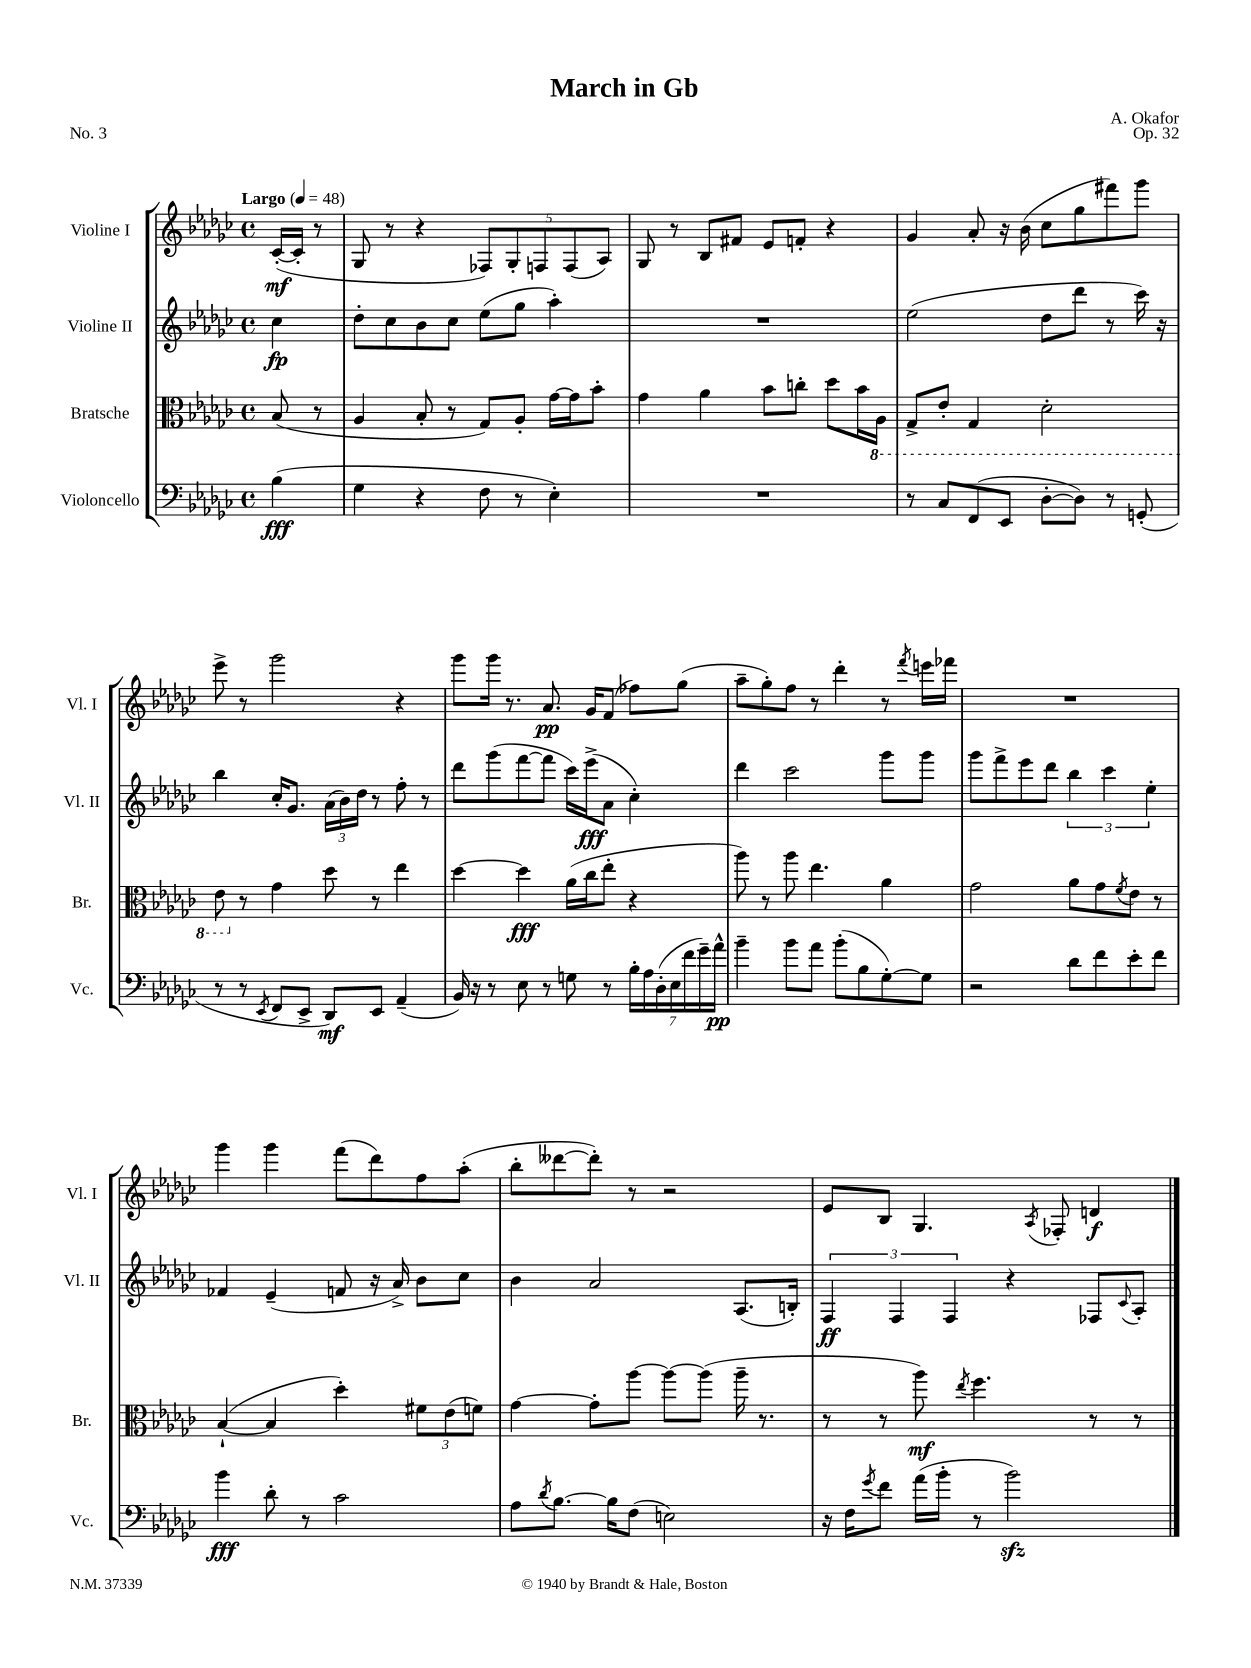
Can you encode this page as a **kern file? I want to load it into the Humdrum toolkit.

**kern	**kern	**kern	**kern
*staff4	*staff3	*staff2	*staff1
*clefF4	*clefC3	*clefG2	*clefG2
*k[b-e-a-d-g-c-]	*k[b-e-a-d-g-c-]	*k[b-e-a-d-g-c-]	*k[b-e-a-d-g-c-]
*M4/4	*M4/4	*M4/4	*M4/4
*met(c)	*met(c)	*met(c)	*met(c)
*MM48	*MM48	*MM48	*MM48
(4B-	(8B-	4cc-	([16c-'
.	.	.	16c-']
.	8r	.	8r
=	=	=	=
4G-	4A-	8dd-'	8G-
.	.	8cc-	8r
4r	8B-'	8b-	4r
.	8r	8cc-	.
8F	8G-)	(8ee-	10F-)
.	.	.	10G-'
8r	8A-'	8gg-	.
.	.	.	10F
4E-')	[16g-	4aa-')	.
.	.	.	(10F
.	16g-]	.	.
.	8b-'	.	.
.	.	.	10A-)
=	=	=	=
1r	4g-	1r	8G-
.	.	.	8r
.	4a-	.	8B-
.	.	.	8f#
.	8b-	.	8e-
.	8cc'	.	8f'
.	8dd-	.	4r
.	16b-	.	.
.	16AA-	.	.
=	=	=	=
8r	8GG-^	(2ee-	4g-
8C-	8E-'	.	.
(8FF	4GG-	.	8a-'
8EE-	.	.	16r
.	.	.	(16b-
[8D-'	2D-'	8dd-	8cc-
8D-])	.	8ddd-	8gg-
8r	.	8r	8fff#)
(8GG'	.	16ccc-)	8ggg-
.	.	16r	.
=	=	=	=
8r	8E-	4bb-	8eee-^
8r	8r	.	8r
8qEE-	.	.	.
8FF	4g-	16cc-'	2ggg-
.	.	8.g-	.
8EE-^	.	.	.
8DD-)	8dd-	(24a-	.
.	.	24b-)	.
.	.	24dd-	.
8EE-	8r	8r	.
(4AA-~	4ee-	8ff'	4r
.	.	8r	.
=	=	=	=
16BB-)	[4dd-	8ddd-	8ggg-
16r	.	.	.
8r	.	(8ggg-	16ggg-
.	.	.	8.r
8E-	4dd-]	[8fff	.
8r	.	8fff]	8.a-
8G	(16a-	16ccc-)	.
.	16cc-	(16eee-^	16g-
8r	8ee-'	8a-	(8f
28B-'	4r	4cc-')	8ff-)
28A-	.	.	.
(28D-'	.	.	.
28E-	.	.	.
.	.	.	(8gg-
28f	.	.	.
28g-~)	.	.	.
28a-^^	.	.	.
=	=	=	=
4b-~	8aa-)	4ddd-	8aa-~
.	8r	.	8gg-')
8b-	8aa-	2ccc-	8ff
8a-	4.ee-	.	8r
(8b-'	.	.	4ddd-'
8B-	.	.	.
[8G-')	4a-	8ggg-	8r
.	.	.	8qfff
8G-]	.	8ggg-	16eee
.	.	.	16fff-
=	=	=	=
2r	2g-	8ggg-	1r
.	.	8fff^	.
.	.	8eee-	.
.	.	8ddd-	.
8d-	8a-	6bb-	.
8f	8g-	.	.
.	.	6ccc-	.
.	8qf	.	.
8e-'	8e-	.	.
.	.	6ee-'	.
8f	8r	.	.
=	=	=	=
4b-	([4B-`	4f-	4ggg-
8d-'	4B-]	(4e-~	4ggg-
8r	.	.	.
2c-	4dd-')	8f	(8fff
.	.	16r	8ddd-)
.	.	16a-^)	.
.	12f#	8b-	8ff
.	(12e-	.	.
.	.	8cc-	(8aa-'
.	12f)	.	.
=	=	=	=
8A-	[4g-	4b-	8bb-'
8qd-	.	.	.
[8.B-	.	.	[8ddd--
.	8g-']	2a-	8ddd--'])
16B-]	.	.	.
(8F	[8aa-	.	8r
2E)	8aa-_	.	2r
.	(8aa-]	.	.
.	16aa-~	(8.A-	.
.	8.r	.	.
.	.	16B')	.
=	=	=	=
16r	8r	6F	8e-
16F	.	.	.
8qg-	.	.	.
8f	8r	.	8B-
.	.	6F	.
(16a-	8aa-)	.	4.G-
16b-'	.	.	.
.	.	6F	.
.	8qee-	.	.
8r	4.ff	.	.
2b-)	.	4r	.
.	.	.	8qA-
.	.	.	8F-'
.	8r	8F-	4d
.	.	8qqc-	.
.	8r	8A-'	.
==	==	==	==
*-	*-	*-	*-
